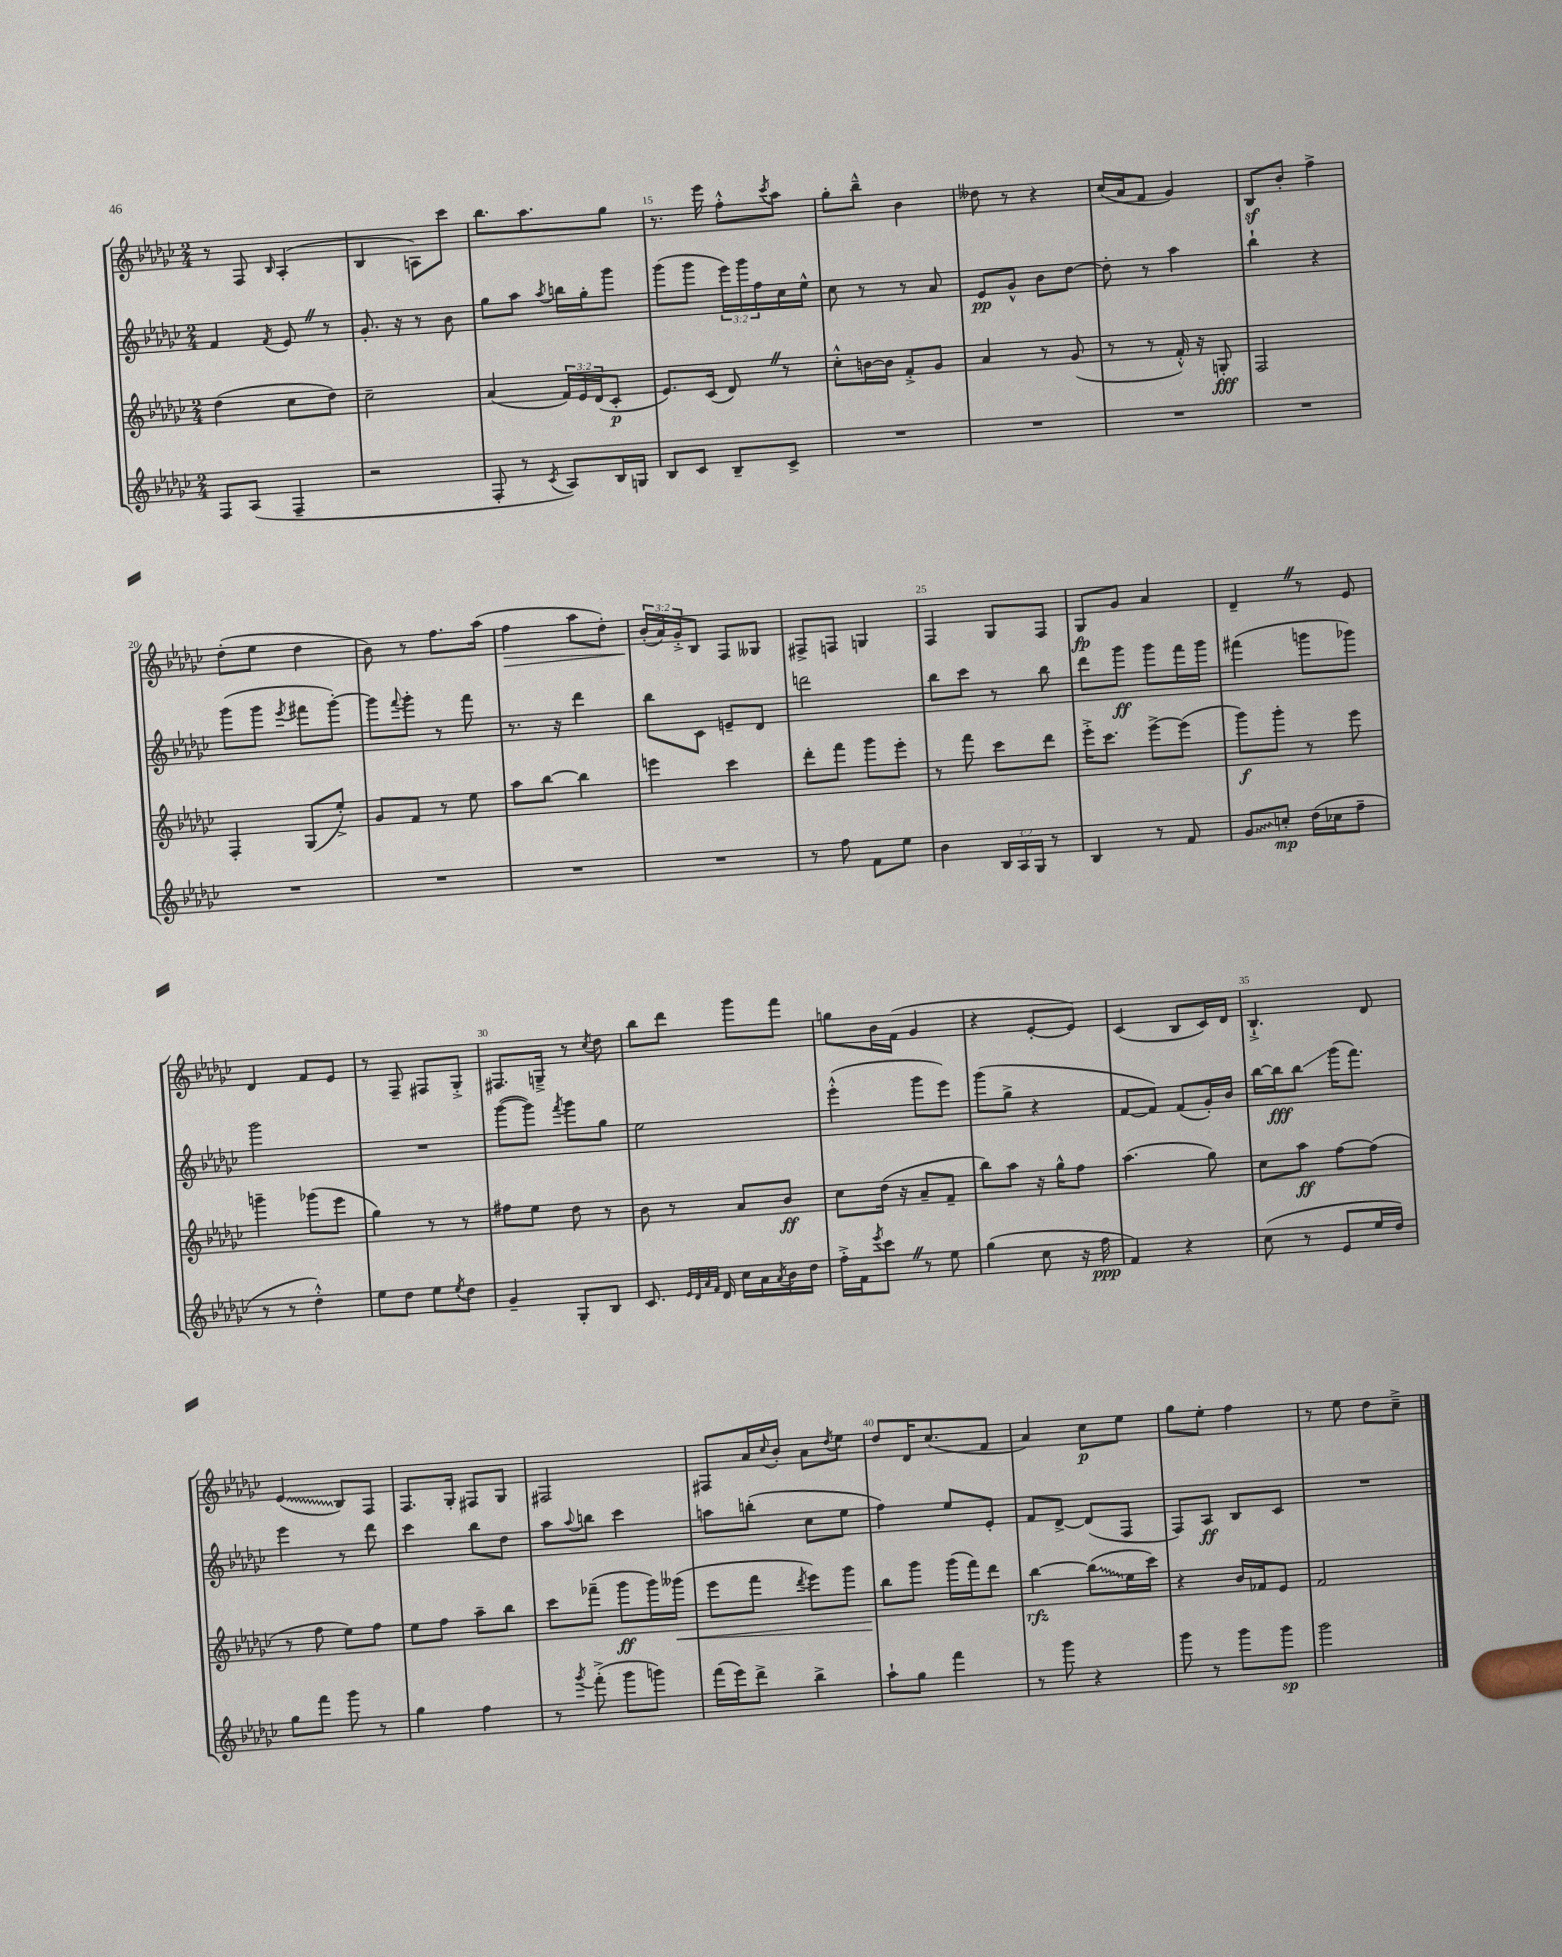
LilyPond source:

<<
\new StaffGroup <<
\new Staff = "s0" {
    \clef treble \key ges \major \numericTimeSignature \time 2/4 \override Staff.TupletNumber.text = #tuplet-number::calc-fraction-text
    r8 f8 \grace { bes16 } aes4-.( |
    bes4 a8) ces'''8 |
    bes''8. aes''8. ges''8 |
    r8. ees'''16 f''8-.-^ \acciaccatura { ces'''8 } aes''8 |
    ges''8-. bes''8---^ bes'4 |
    deses''8 r8 r4 |
    ces''16( aes'16 f'8 ges'4) |
    bes8\sf bes'8-. f''4-> |
    des''8-.( ees''8 des''4 |
    bes'8) r8 f''8. aes''16( |
    f''4\> aes''8 des''8-.) |
    \tuplet 3/2 { bes'16-.\!( aes'16) ges'16-.-> } bes8 f8 geses8 |
    fis8-> f8 g4 |
    f4 ges8 f8 |
    ges8\fp ges'8 aes'4 |
    des'4-- \once \override BreathingSign.text = \markup { \musicglyph "scripts.caesura.straight" } \breathe r8 ees'8 |
    des'4 f'8 ees'8 |
    r8 f8-- fis8 ges8-.-> |
    fis8. g16---> r8 \acciaccatura { ces''8 } des''8 |
    bes''8 des'''8 ges'''8 f'''8 |
    g''8 bes'16 f'16( ges'4 |
    r4 ees'8~-. ees'8) |
    ces'4( bes8 ces'16) des'16 |
    bes4.-!-> des'8 |
    \once \override Glissando.style = #'zigzag ees'4\glissando( bes8) f8 |
    f8. ges16-. fis8 ges8 |
    fis2 |
    fis8 aes'16 \appoggiatura { ces''8 } bes'16-. aes'8 \acciaccatura { des''8 } ees''8 |
    des''8 des'16 ces''8.( f'8 |
    aes'4) ces''8\p ees''8 |
    ges''8 ees''8-. f''4 |
    r8 ees''8 des''8 ces''8---> \bar "|." |
}
\new Staff = "s1" {
    \clef treble \key ges \major \numericTimeSignature \time 2/4 \override Staff.TupletNumber.text = #tuplet-number::calc-fraction-text
    f'4 \acciaccatura { f'8 } ees'8 \once \override BreathingSign.text = \markup { \musicglyph "scripts.caesura.straight" } \breathe r8 |
    ges'8.-. r16 r8 bes'8 |
    ges''8 aes''8 \acciaccatura { aes''8 } b''16 ges''16-. ges'''8 |
    ges'''8( ges'''8 \tuplet 3/2 { ees'''16) ges'''16 f''16 } ces''16 ees''16-^ |
    ces''8 r8 r8 aes'8 |
    ees'8\pp ges'8-^ bes'8 des''8~ |
    des''8-. r8 aes''4 |
    bes''4-! r4 |
    ges'''8( ges'''8 \acciaccatura { ees'''8 } fis'''8 ges'''8~-.) |
    ges'''8 \appoggiatura { f'''8 } ges'''8-. r8 f'''8 |
    r8. r16 des'''4 |
    bes''8 ces'8 e'8-- des'8 |
    d'''2 |
    bes''8 ces'''8 r8 bes''8 |
    des'''8 ges'''8\ff ges'''8 f'''16 ges'''16 |
    fis'''4( g'''8 ges'''8) |
    ges'''2 |
    R2 |
    ges'''8~( ges'''8) \acciaccatura { f'''8 } ges'''8 ges''8 |
    ees''2 |
    ees'''4-.-^( ges'''8 ees'''8) |
    ges'''8( ges''8-> r4 |
    f'8~ f'8) f'8( ges'16-.) bes'16 |
    bes''16~ bes''16\fff bes''8\glissando ges'''16( f'''8.) |
    ees'''4 r8 des'''8 |
    ces'''4 bes''8 des''8 |
    aes''8 \appoggiatura { aes''8 } b''8 ces'''4 |
    a''8 b''8-.( ces''8 ees''8 |
    f''4) ees''8 ees'8-. |
    f'8 des'8~-> des'8( f8 |
    f8) aes8\ff bes8 ces'8 |
    R2 \bar "|." |
}
\new Staff = "s2" {
    \clef treble \key ges \major \numericTimeSignature \time 2/4 \override Staff.TupletNumber.text = #tuplet-number::calc-fraction-text
    des''4( ces''8 des''8) |
    ces''2-- |
    aes'4( \tuplet 3/2 { f'16) ees'16 des'16( } ces'8-.\p |
    ees'8.) ces'16( des'8) \once \override BreathingSign.text = \markup { \musicglyph "scripts.caesura.straight" } \breathe r8 |
    ces''8-.-^ b'16~ b'16 f'8-.-> ges'8 |
    aes'4 r8 ges'8( |
    r8 r8 f'16-.-^) r16 g8-.\fff |
    f2 |
    f4-. ges8( ees''8-.->) |
    ges'8 f'8 r8 ees''8 |
    aes''8 bes''8~ bes''4 |
    e'''4 ces'''4 |
    des'''8-. f'''8 ges'''8 ees'''8-. |
    r8 f'''8 ces'''8 des'''8 |
    ees'''16-.-> ces'''8. ees'''8~-> ees'''8( |
    ges'''8\f) ges'''8-. r8 ees'''8 |
    g'''4-- ges'''8( ees'''8 |
    ges''4) r8 r8 |
    fis''8 ees''8 des''8 r8 |
    bes'8 r8 aes'8 bes'8\ff |
    ces''8 des''16( r16 aes'8-- f'8-- |
    bes''8) aes''8 r16 ges''16-^ f''8 |
    aes''4.( ges''8) |
    ces''8 aes''8\ff f''8~ f''8( |
    r8 f''8 ees''8) f''8 |
    ees''8 f''8 aes''8-- bes''8 |
    ces'''8 fes'''8--( ges'''8\ff ges'''16) geses'''16\<( |
    ees'''8 f'''8 \acciaccatura { des'''8 } ees'''8) ges'''8 |
    bes''8\! ges'''8 ges'''16( f'''16) des'''8 |
    bes''4~\rfz \once \override Glissando.style = #'zigzag bes''8\glissando( ees''16 ces'''16) |
    r4 bes'16 fes'16 ees'8 |
    f'2 \bar "|." |
}
\new Staff = "s3" {
    \clef treble \key ges \major \numericTimeSignature \time 2/4 \override Staff.TupletNumber.text = #tuplet-number::calc-fraction-text
    f8 aes8( f4-- |
    r2 |
    f8-. r8 \acciaccatura { ces'8 } aes8) bes16 g16 |
    bes8 ces'8 bes8-- ces'8-> |
    R2 |
    R2 |
    R2 |
    R2 |
    R2 |
    R2 |
    R2 |
    R2 |
    r8 f''8 f'8 ees''8 |
    bes'4 \tuplet 3/2 { bes16 aes16 ges16 } r8 |
    bes4 r8 f'8 |
    \once \override Glissando.style = #'zigzag ges'8\glissando c''8-.\mp des''16( ces''16 f''8-- |
    r8 r8 des''4-.-^) |
    ees''8 des''8 ees''8 \acciaccatura { ees''8 } des''8 |
    ges'4-- ges8-. bes8 |
    ces'8. \grace { ees'32 des'32 aes'32 f'32 } des'16 ces''16 aes'16 \acciaccatura { aes'8 } bes'16 des''16 |
    f''16-.-> f'16 \acciaccatura { ees'''8 } ces'''8 \once \override BreathingSign.text = \markup { \musicglyph "scripts.caesura.straight" } \breathe r8 ees''8 |
    ges''4( ces''8 r16 f''16\ppp |
    f'4) r4 |
    ces''8( r8 ees'8 ees''16 des''16) |
    ges''8 f'''8 ges'''8 r8 |
    ges''4 f''4 |
    r8 \acciaccatura { ges'''8 } f'''8-.->( ges'''8 g'''8) |
    f'''16( ees'''16) des'''8-> bes''4-> |
    aes''8-! ges''8 f'''4 |
    r8 ges'''8 r4 |
    ges'''8 r8 ges'''8 ges'''8\sp |
    ges'''2 \bar "|." |
}
>>
>>
\layout { \context { \Score currentBarNumber = #12 \override BarNumber.break-visibility = ##(#f #t #t) barNumberVisibility = #(every-nth-bar-number-visible 5) } }
